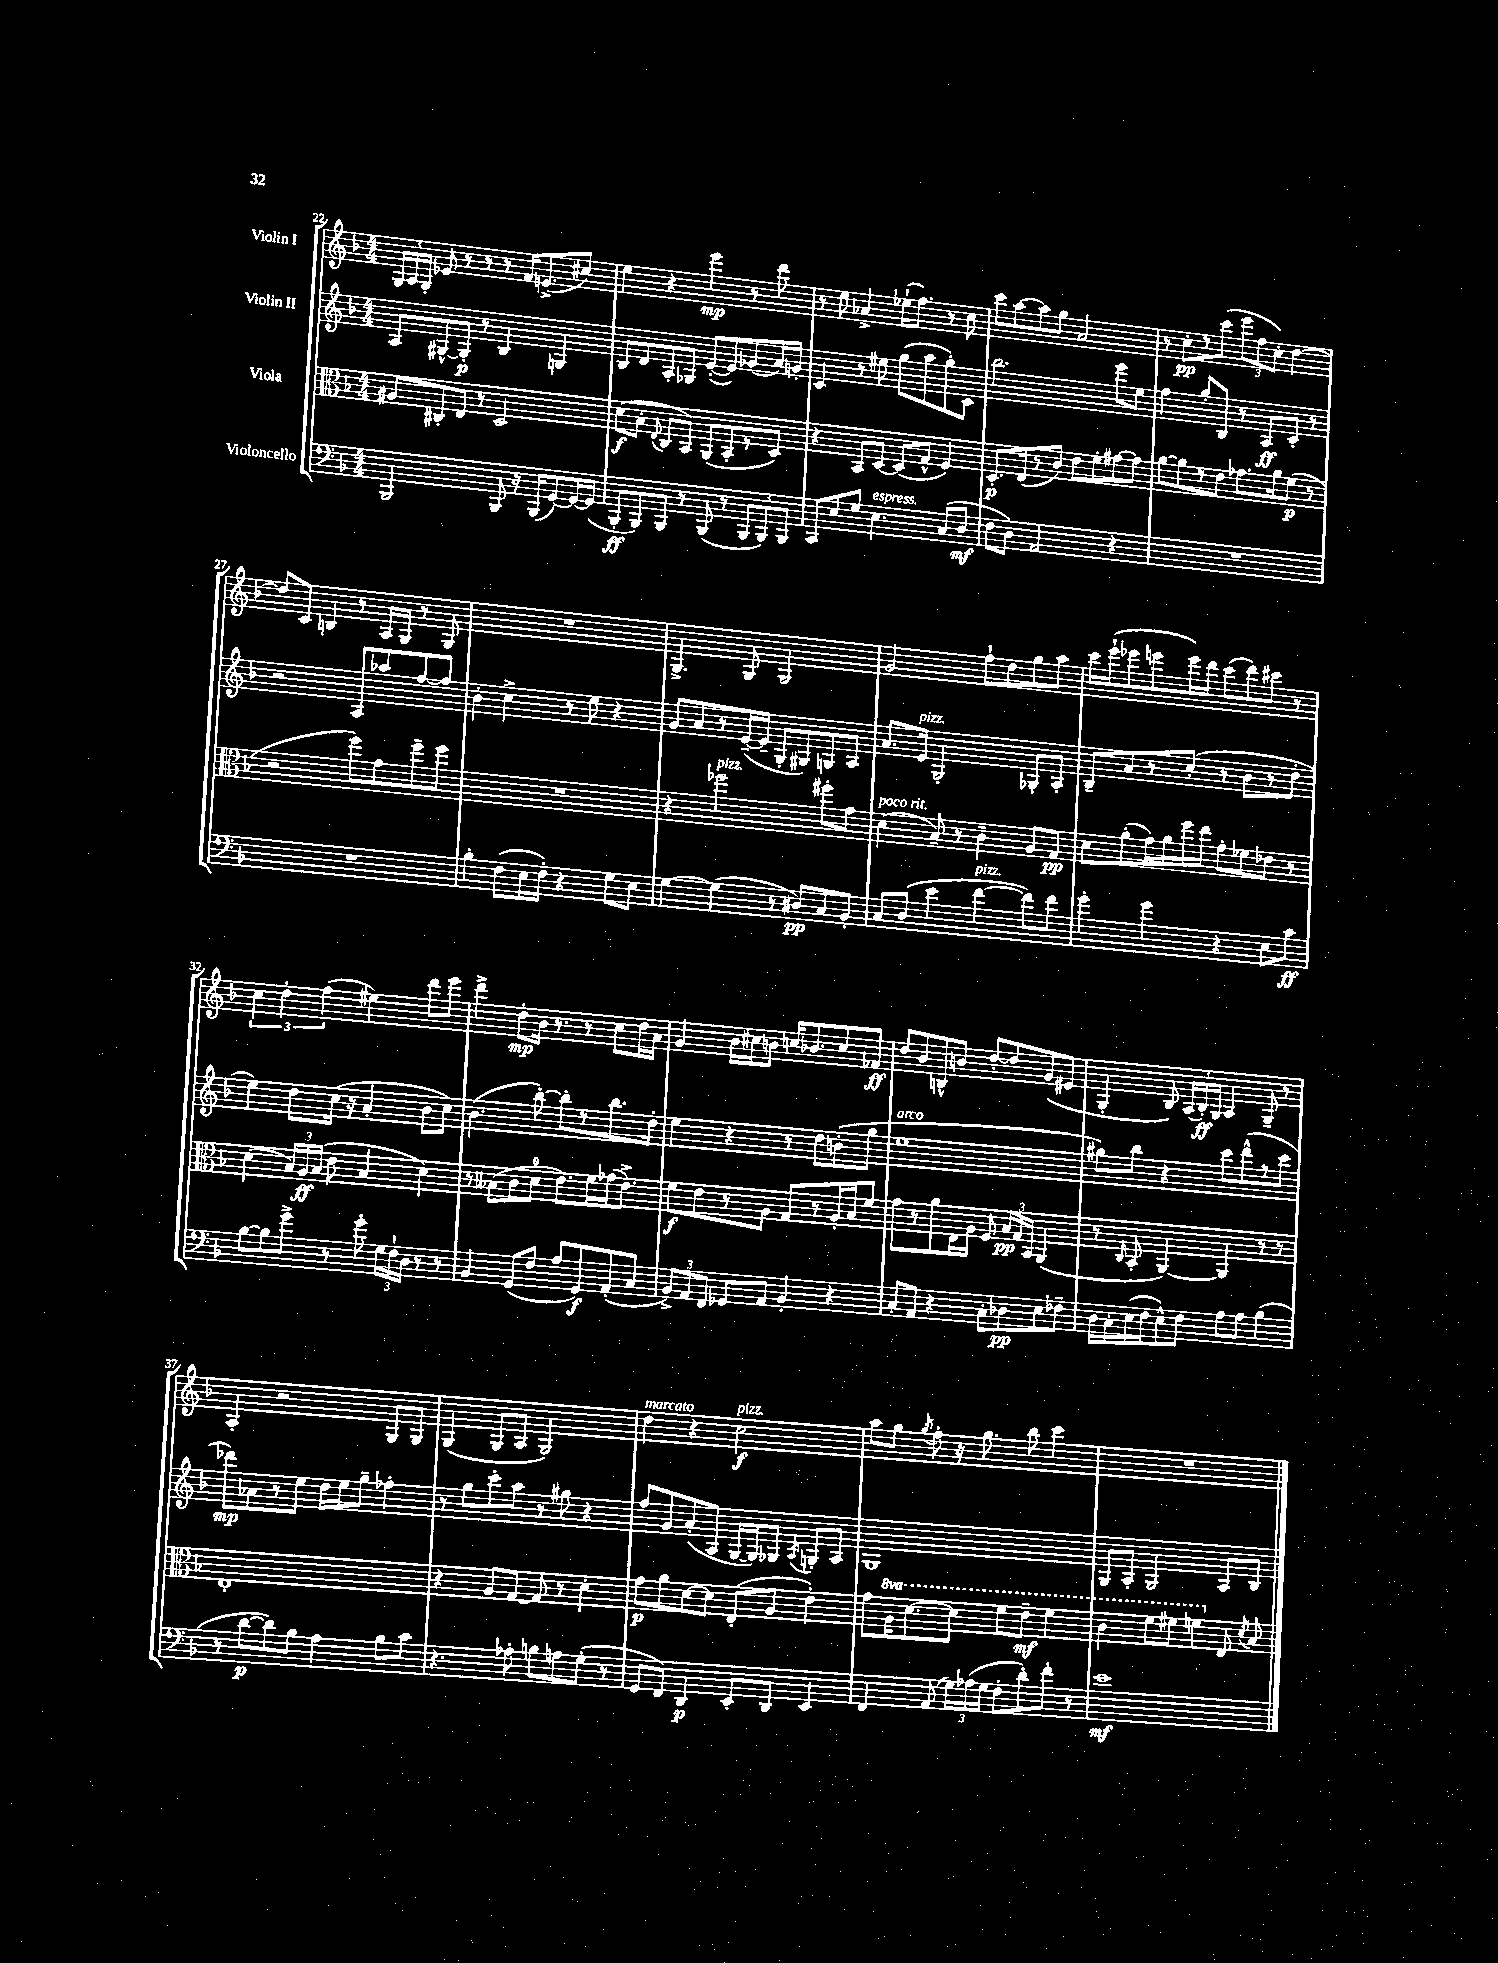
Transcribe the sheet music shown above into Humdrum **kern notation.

**kern	**kern	**kern	**kern
*staff4	*staff3	*staff2	*staff1
*clefF4	*clefC3	*clefG2	*clefG2
*k[b-]	*k[b-]	*k[b-]	*k[b-]
*M4/4	*M4/4	*M4/4	*M4/4
2BBB-	8A#	8A	24G
.	.	.	24A
.	.	.	24G'
.	8C#'	[8G#^^	8e-
.	8E	8G#']	8r
.	8r	8r	8r
8BBB-	2D	4B-	8r
16r	.	.	16f
(16BBB-	.	.	(8.e^
[8GG)	.	4G	.
16GG_	.	.	8cc#)
(16GG]	.	.	.
=	=	=	=
8BBB-'	(8d	8B-	4ee
8BBB-)	8B-'	8d	.
.	8qqE	.	.
8BBB-	8C	8A'	4r
8r	8BB-)	8G-	.
(8BBB-	(8AA	([8e'	4eee
8r	8BB-'	8e])	.
12BBB-	8r	(8g-	8r
12BBB-)	.	.	.
.	8D)	16a)	8ddd
12BBB-	.	.	.
.	.	16g'	.
=	=	=	=
8CC	4r	4c	8r
8E	.	.	8ee
8G	8BB-	8r	4a-^
4.E	[8D	8ee#	.
.	(8D]	(8gg	(16ee-`
.	.	.	8.ff)
.	8G^^	8aa	.
(8C	4F)	8gg')	8r
8D	.	8c	8cc
=	=	=	=
8F	8.D'	2.bb-	8ccc
8D)	.	.	[8aa
.	(16E	.	.
2AA	8r	.	8aa]
.	8c)	.	8gg
.	8e	.	2a
.	8f'	.	.
4r	[8g#	8eee	.
.	8g#]	8ee	.
=	=	=	=
1r	[8a	4ff	8r
.	8a]	.	8cc'
.	8r	8gg'	8r
.	8e	8B-	(8ccc
.	8.g-	8r	12eee
.	.	.	12ff
.	.	8A	.
.	.	.	12cc')
.	16a	.	.
.	(8f	8c'	[4dd
.	8r	8r	.
=	=	=	=
1r	2r	2r	8dd]
.	.	.	8c
.	.	.	4B
.	8ff)	8A	8r
.	8g	8aa-	16A
.	.	.	16G
.	8ff~	[8ff	8r
.	8ff	8ff]	8G
=	=	=	=
4B-'	1r	4b-'	1r
(8F	.	4cc^	.
16E	.	.	.
16F')	.	.	.
4r	.	8r	.
.	.	8ee	.
8G	.	4r	.
8E	.	.	.
=	=	=	=
[4G	4r	8g	4.G^
.	.	8a	.
(4G]	2ff-	8r	.
.	.	([16e~	8G
.	.	16e~]	.
8r	.	8G'	2G
8D#)	.	8G#)	.
8C	8ff#'	8G	.
8BB-'	8g	8A	.
=	=	=	=
8C	(4d	8.a	2g
(8D	.	.	.
.	.	16e	.
4e	8B-~)	2G'	.
.	8r	.	.
[4f	4c~	.	8ff`
.	.	.	8dd
8f])	8A	8G-'	8gg
8f	8G	8A'	8aa
=	=	=	=
4g'	8d	8B-~	16ccc
.	.	.	(16eee`
.	(8a'	8a	8eee-
4g	16g)	8r	8eee
.	16a	.	.
.	16ff	(8cc'	16eee)
.	16ee	.	16ddd
4r	8g'	8r	(8ccc
.	8f-	8b-	8ddd)
8E	8e-	8r	8ccc#
8c	8r	8dd'	8r
=	=	=	=
[8B-	(4d	4ee)	6cc
8B-]	.	.	.
.	.	.	6dd'
8g^	24B-)	8dd	.
.	24A	.	.
.	(24B-	.	(6ff
8r	8e	(16cc	.
.	.	16r	.
8g'	4B-	4a'	4ee#)
24G	.	.	.
24F`	.	.	.
24D	.	.	.
8r	4d)	8b-	8ddd
8r	.	8cc)	8eee
=	=	=	=
4BB-	8r	(4.b-	4ddd^
.	(8B--	.	.
(8GG	8c	.	8dd'
8F	8d	[8bb-')	16b-
.	.	.	8.r
8A	8.e)	8bb-']	.
8GG)	.	8r	8r
.	16f	.	.
(8AA'	(16g-	8.bb-	8cc
.	8.e^)	.	.
8C	.	.	16dd
.	.	16dd'	16a
=	=	=	=
12BB-^)	8f	4ee	4g
12AA	.	.	.
.	8e	.	.
12FF	.	.	.
8GG-	8r	4r	16b-
.	.	.	16cc#
8AA	8A	.	8b
4BB-'	8G	8r	16cc
.	.	.	8.b-
.	8r	8dd	.
4r	16A'	(8b'	8cc
.	16B-	.	.
.	8f	8gg	8f-
=	=	=	=
8C'	8g	1ee	8dd
8AA	8r	.	8b-
4r	8a	.	8B^^
.	16E	.	8b
.	16A	.	.
8C'	8F	.	[8dd'
8D-	24B-	.	8dd]
.	24G	.	.
.	24BB-	.	.
8E	(4AA	.	(8g
8F-~	.	.	8e#
=	=	=	=
16D	8r	8gg#)	4G'
16C'	.	.	.
.	16qqC	.	.
(16E	8BB-'	8bb-	.
16F	.	.	.
8E^^)	[4AA)	4r	8B-)
8F	.	.	(24A
.	.	.	24B-')
.	.	.	24G
8A	4AA]	8ccc	4A
8A	.	(8ddd^^	.
(4B-	8r	8r	8G~
.	8r	8ccc	8r
=	=	=	=
8r	1E'	8ddd-)	4A'
[8d	.	8a-	.
8d])	.	8r	2r
8B-	.	8ee	.
4A	.	16dd	.
.	.	16ee	.
.	.	8gg~	.
8B-	.	4ff-'	8G
8c	.	.	8G
=	=	=	=
4.r	4r	8r	(4G
.	.	8gg	.
.	8A	8ccc'	8G
8A-'	[8G	8aa	8A
8B	8G]	8r	2G)
8A	8r	8gg#	.
(8G'	4d'	4r	.
8r	.	.	.
=	=	=	=
8GG	8g	8ff	4dd
8FF)	8a	8g	.
4DD	[8d	(8a'	4r
.	8d]	8A	.
8EE'	(8E'	[16G	2cc
.	.	16G])	.
8DD	8A	8G-	.
.	.	8qA	.
4EE	4e')	8G'	.
.	.	8A	.
=	=	=	=
4FF	8g	1G	8aa
.	16a	.	8gg
.	[8.dd	.	.
.	.	.	8qgg
(8AA	.	.	8ff'
24G)	8dd]	.	16r
(24A-	.	.	.
.	.	.	8.gg
24G	.	.	.
8F'	8ff	.	.
8d')	8ee~	.	8bb-
8f'	4ff	.	4ccc
8r	.	.	.
=	=	=	=
1e	4cc	8G	1r
.	.	8A'	.
.	8ff	2G	.
.	8ff#	.	.
.	4ff	.	.
.	8E	8A	.
.	8qd	.	.
.	8B-	8B-	.
==	==	==	==
*-	*-	*-	*-
